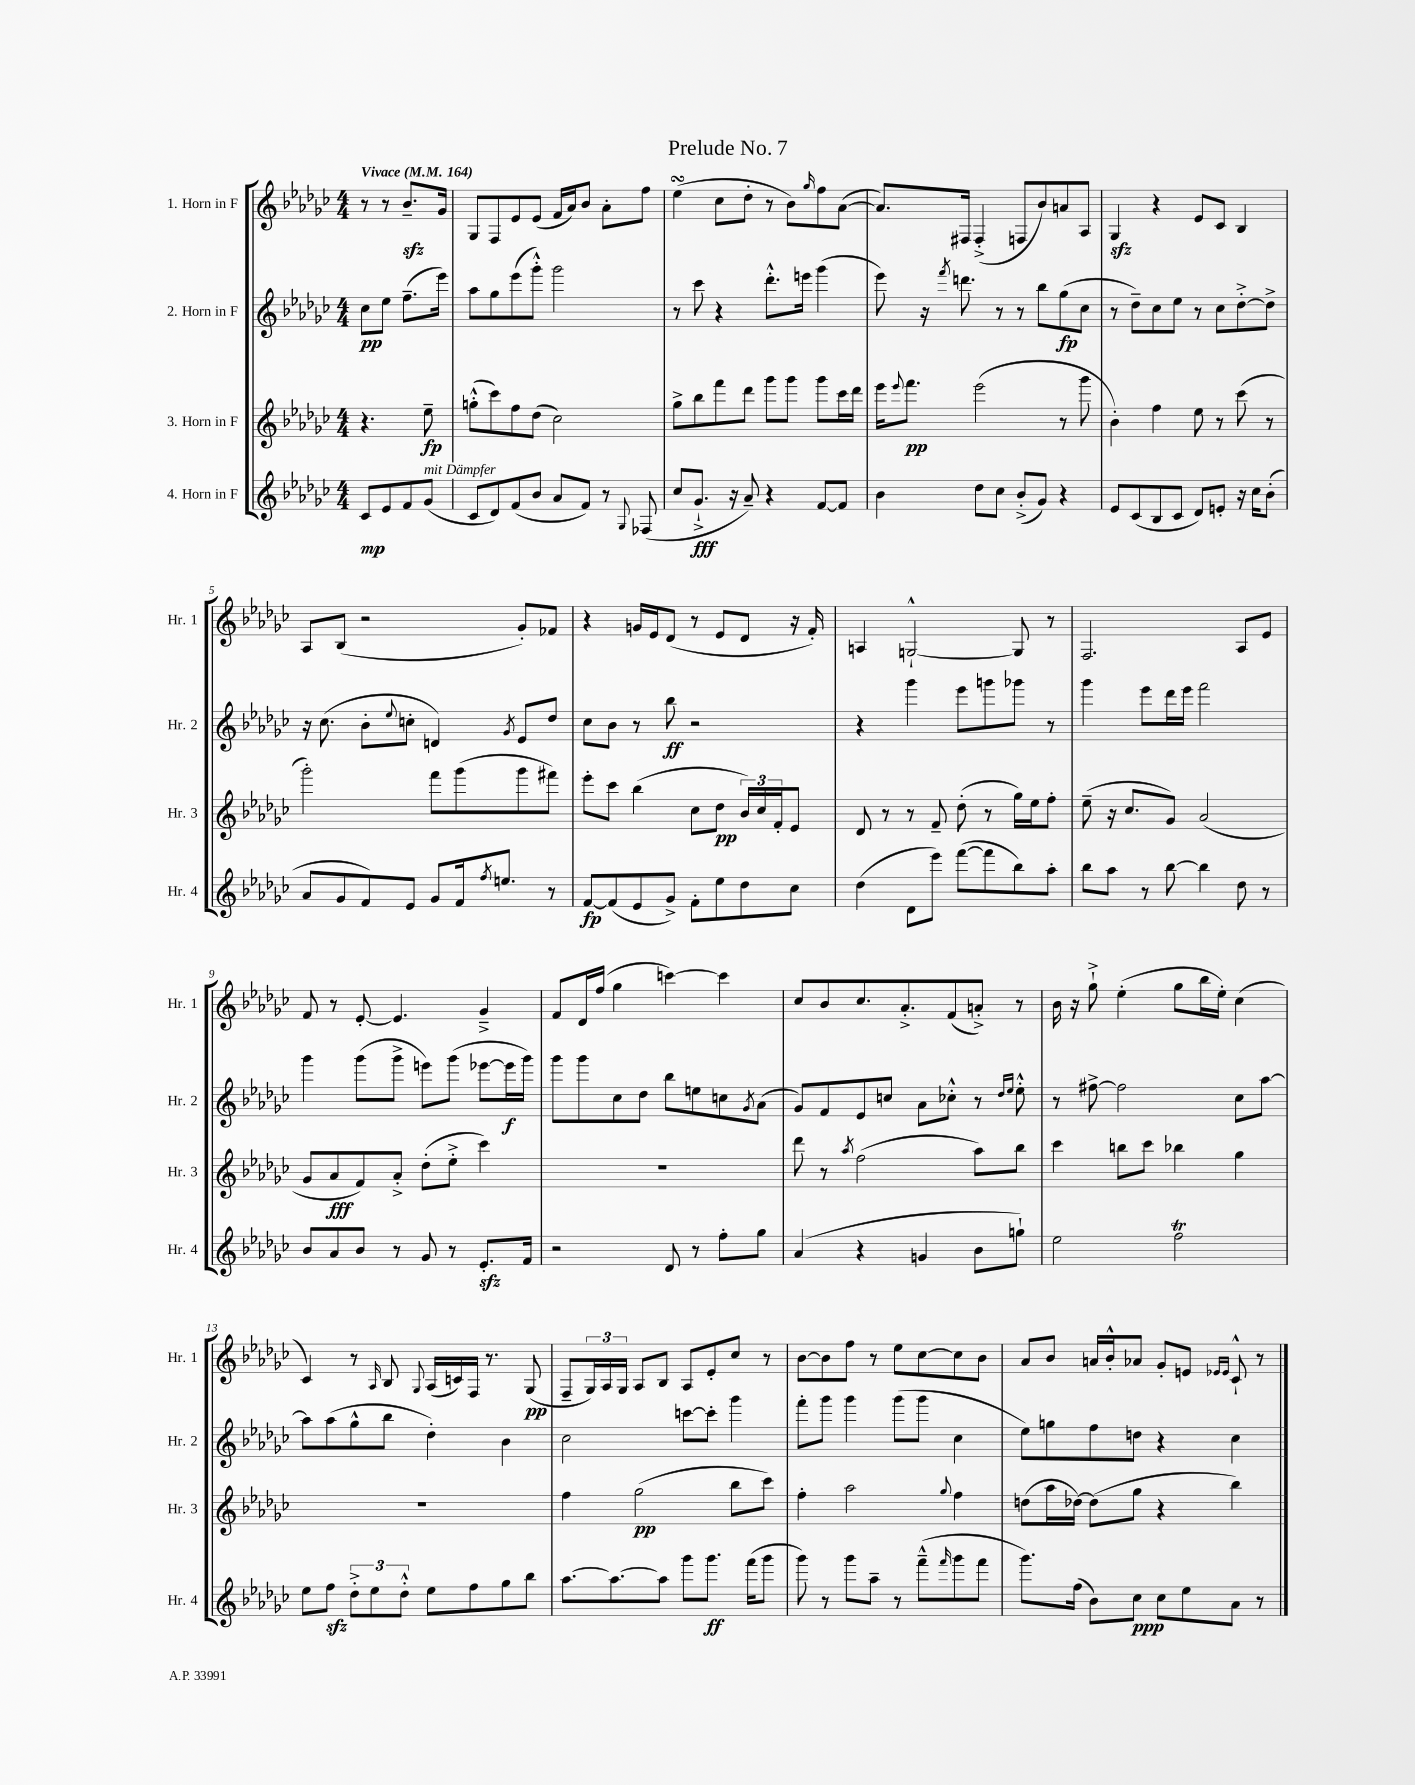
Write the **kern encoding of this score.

**kern	**kern	**kern	**kern
*staff4	*staff3	*staff2	*staff1
*clefG2	*clefG2	*clefG2	*clefG2
*k[b-e-a-d-g-c-]	*k[b-e-a-d-g-c-]	*k[b-e-a-d-g-c-]	*k[b-e-a-d-g-c-]
*M4/4	*M4/4	*M4/4	*M4/4
*MM164	*MM164	*MM164	*MM164
8c-	4.r	8cc-	8r
8e-	.	8ee-	8r
8f	.	(8.ff~	8.b-~
(8g-	8ee-~	.	.
.	.	16eee-)	16g-
=	=	=	=
8c-	(8gg'^^	8aa-	8G-
8d-)	8ccc-)	8gg-	8F
(8f	8ff	(8eee-	8e-
8b-	(8dd-	8ggg-'^^)	(8e-
8a-	2cc-)	2ggg-	16f
.	.	.	16a-)
8f)	.	.	8b-
8r	.	.	8a-'
8qqG-	.	.	.
(8F-	.	.	8ff
=	=	=	=
8cc-	8gg-^	8r	(4ee-
8.g-`^	8bb-	8ccc-	.
.	8fff	4r	8cc-
16r	.	.	.
8a-~)	8ddd-	.	8dd-'
4r	8ggg-	8.ddd-'^^	8r
.	8ggg-	.	8b-)
.	.	16eee	.
.	.	.	16qqgg-
[8f	8ggg-	(4ggg-	8ff
8f]	16ccc-	.	([8a-
.	16ddd-	.	.
=	=	=	=
4b-	16eee-	8eee-)	8.a-])
.	8qqeee-	.	.
.	8.fff	.	.
.	.	16r	.
.	.	8qfff	.
.	.	8.ddd	16F#
8dd-	(2eee-	.	(4F#'^
8cc-	.	8r	.
(8b-'^	.	8r	8F
8g-)	.	8bb-	8b-)
4r	8r	(8gg-	8a
.	8ggg-	8cc-	8A-
=	=	=	=
8e-	4b-')	8r	4G-
(8c-	.	8dd-~)	.
8B-	4ff	8cc-	4r
8c-	.	8ee-	.
8d-)	8ee-	8r	8e-
8e'	8r	8cc-	8c-
16r	(8ccc-	[8dd-'^	4B-
16cc-	.	.	.
(8b-'	8r	8dd-^]	.
=	=	=	=
8a-	2ggg-')	16r	8A-
.	.	(8.cc-	.
8g-	.	.	(8B-
8f)	.	8b-'	2r
.	.	8qqee-	.
8e-	.	8cc'	.
8g-	8fff	4d)	.
16f	(8ggg-	.	.
8qff	.	.	.
8.ee	.	.	.
.	.	8qg-	.
.	8ggg-	8e-	8g-')
8r	8fff#)	8dd-	8f-
=	=	=	=
[8f	8eee-'	8cc-	4r
(8f]	8ccc-	8b-	.
8e-	(4bb-	8r	16g
.	.	.	16e-
8g-^)	.	8bb-	(8d-
8f'	8cc-	2r	8r
8ee-	8dd-	.	8e-
8dd-	24b-)	.	8d-
.	24cc-	.	.
.	24f'	.	.
8cc-	8e-	.	16r
.	.	.	16f')
=	=	=	=
(4dd-	8d-	4r	4A
.	8r	.	.
8d-	8r	4ggg-	[2G`^^
8eee-)	8f~	.	.
([8fff	(8dd-'	8eee-	.
8fff]	8r	8ggg	.
8bb-)	16gg-)	8ggg-	8G]
.	16ee-	.	.
8aa-'	8ff'	8r	8r
=	=	=	=
8bb-	(8ee-~	4ggg-	2.F
8aa-	16r	.	.
.	8.cc-	.	.
8r	.	8eee-	.
[8bb-	8g-)	16ddd-	.
.	.	16eee-	.
4bb-]	(2a-	2fff	.
8dd-	.	.	8A-
8r	.	.	8e-
=	=	=	=
8b-	8g-	4ggg-	8f
8a-	8a-	.	8r
8b-	8f)	(8ggg-	[8e-'
8r	8a-'^	8ggg-^	4.e-]
8g-	(8dd-'	8eee)	.
8r	8ee-'^	(8ggg-	.
8.e-'	4ccc-)	[8eee-	4g-~^
.	.	16eee-]	.
16f	.	16ggg-)	.
=	=	=	=
2r	1r	8ggg-	8f
.	.	8ggg-	16d-
.	.	.	(16ff
.	.	8cc-	4gg-
.	.	8dd-	.
8d-	.	8bb-	[4ccc)
8r	.	8ee	.
8ff'	.	8cc	4ccc]
.	.	8qg-	.
8gg-	.	(8a-	.
=	=	=	=
(4a-	8ddd-	8g-)	8cc-
.	8r	8f	8b-
.	8qaa-	.	.
4r	(2ff	8e-	8.cc-
.	.	8cc	.
.	.	.	8.a-'^
4g	.	8a-	.
.	.	8cc-'^^	(8f
8b-	8aa-)	8r	8a'^)
.	.	16qqdd-	.
.	.	16qqee-	.
8gg`)	8bb-	8ee-'^^	8r
=	=	=	=
2ee-	4ccc-	8r	16b-
.	.	.	16r
.	.	[8ff#^	8gg-`^
.	8bb	2ff#]	(4ee-'
.	8ccc-	.	.
2ff	4bb-	.	8gg-
.	.	.	16bb-
.	.	.	16ee-')
.	4gg-	8cc-	(4cc-
.	.	[8aa-	.
=	=	=	=
8ee-	1r	8aa-]	4c-)
8ff	.	(8aa-	.
12dd-'^	.	8gg-^^	8r
12ee-	.	.	.
.	.	.	16qqA-
.	.	8bb-	8B-
12dd-'^^	.	.	.
.	.	.	8qqG-
8ee-	.	4dd-')	(16A-
.	.	.	16c)
8ff	.	.	16F
.	.	.	8.r
8gg-	.	4b-	.
8bb-	.	.	(8G-
=	=	=	=
[8.aa-	4ff	2cc-	8F~
.	.	.	24G-)
.	.	.	24A-
8.aa-_	.	.	.
.	.	.	24G-
.	(2gg-	.	8A-
8aa-]	.	.	8B-
8ggg-	.	[8ccc	8A-
8.ggg-	.	8ccc']	8e-'
.	8bb-	4ggg-	8cc-
(16fff	.	.	.
8ggg-	8ccc-)	.	8r
=	=	=	=
8ggg-)	4ff'	8fff'	[8b-
8r	.	8ggg-	8b-]
8ggg-	2aa-	4ggg-	8ff
8aa-~	.	.	8r
8r	.	(8ggg-	8ee-
(8fff~^^	.	8ggg-	[8cc-
16qqfff	8qqgg-	.	.
8ggg-	4ff	4cc-	8cc-]
8fff	.	.	8b-
=	=	=	=
8.ggg-)	(8dd	8ee-)	8a-
.	16aa-	8gg	8b-
(16ff	[16dd-)	.	.
8b-)	(8dd-]	8ff	16a
.	.	.	16b-'^^
8cc-	8gg-	8dd	8a-
8cc-	4r	4r	8g-'
8ee-	.	.	8e
.	.	.	16qqe-
.	.	.	16qqe-
8a-	4bb-)	4cc-	8c-`^^
8r	.	.	8r
==	==	==	==
*-	*-	*-	*-
